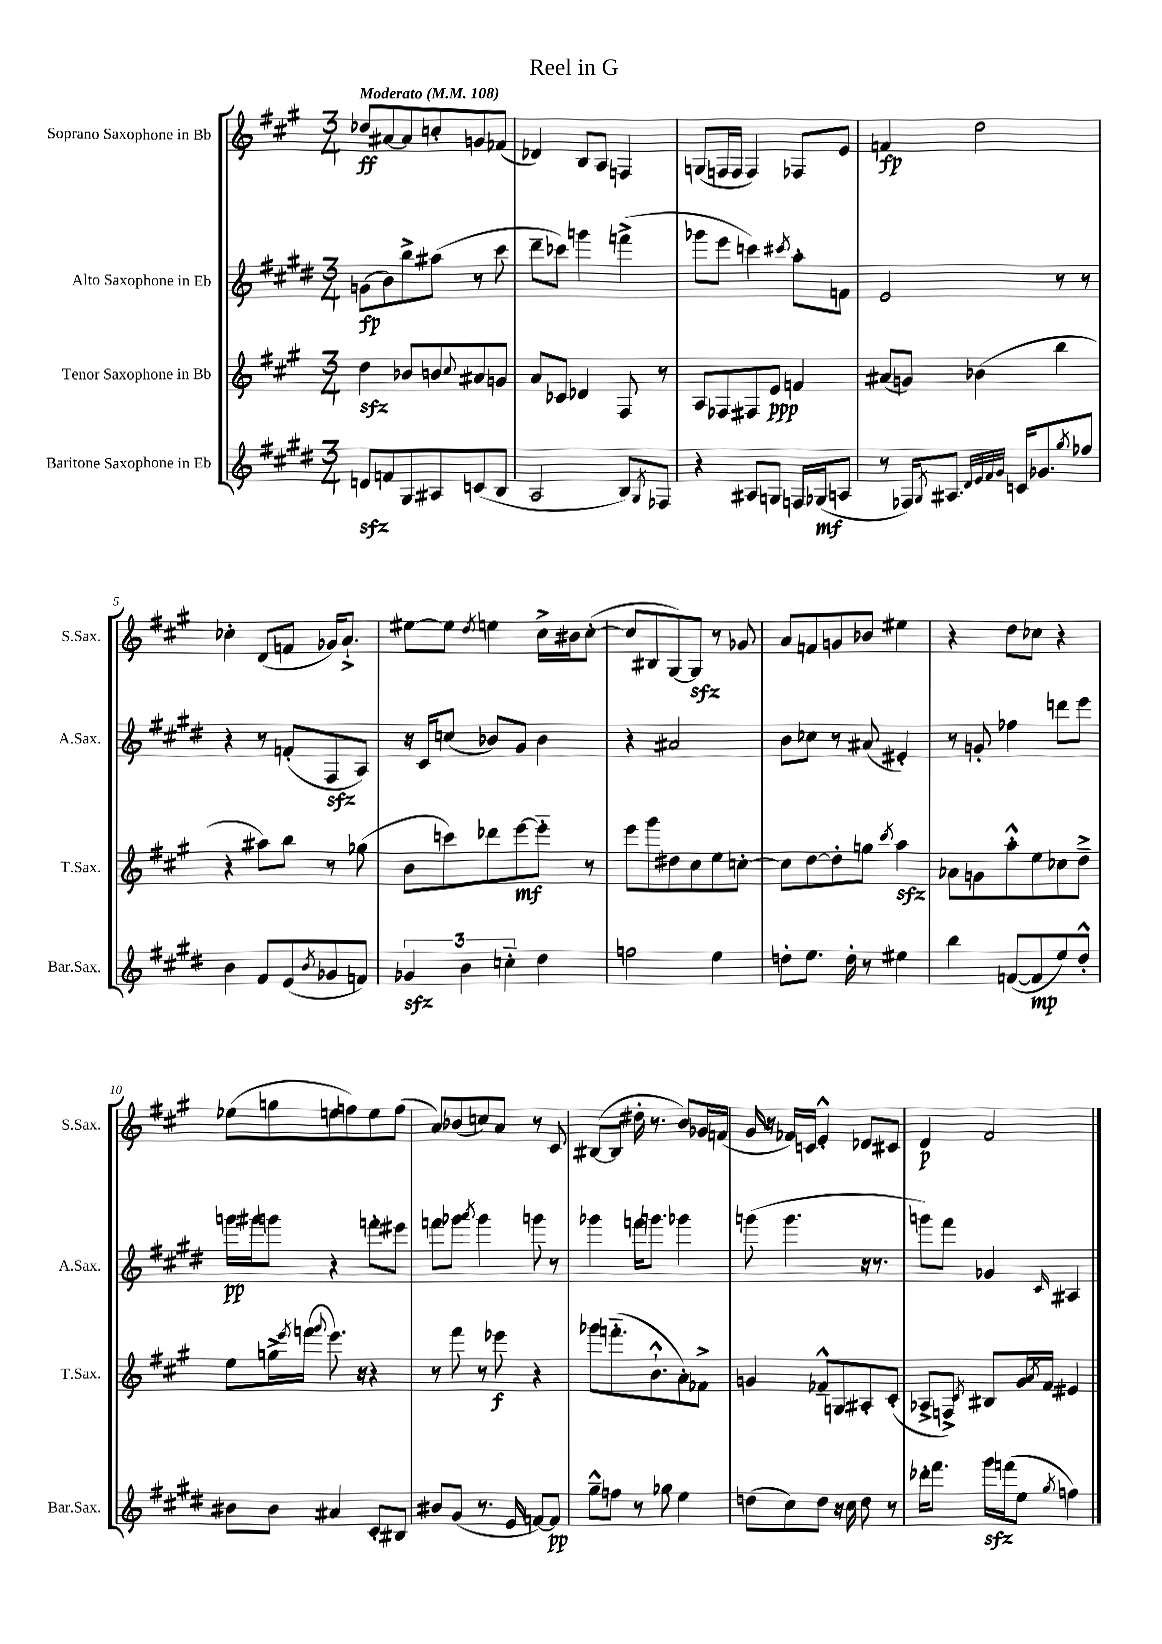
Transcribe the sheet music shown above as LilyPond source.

\header { title = "Reel in G" }
<<
\new StaffGroup <<
\new Staff = "s0" \with { instrumentName = "Soprano Saxophone in Bb" shortInstrumentName = "S.Sax." } {
    \clef treble \key a \major \numericTimeSignature \time 3/4 \tempo "Moderato" 4 = 108
    des''8\ff ais'8~ ais'8 c''8-. g'8 fes'8( |
    des'4) b8 a8 f4 |
    g8( f16 f16 f4) fes8 e'8 |
    f'4\fp d''2 |
    ces''4-. d'8( f'8 ges'16) a'8.-!-> |
    eis''8~ eis''8 \acciaccatura { d''8 } e''4 cis''16-> bis'16 cis''8~-.( |
    cis''8 bis8 gis8~) gis8\sfz r8 ges'8 |
    a'8 f'8 g'8 bes'8 eis''4 |
    r4 d''8 ces''8 r4 |
    ees''8( g''8 e''8 f''8) e''8 f''8( |
    a'8) bes'8( c''8) a'8 r8 cis'8 |
    bis8~( bis8 dis''16-. r8. b'8) ges'16 f'16( |
    gis'16 r16 fes'16) c'16 e'4-.-^ des'8 cis'8 |
    d'4\p fis'2 \bar "|." |
}
\new Staff = "s1" \with { instrumentName = "Alto Saxophone in Eb" shortInstrumentName = "A.Sax." } {
    \clef treble \key e \major \numericTimeSignature \time 3/4
    g'8\fp( b'8) b''8-> ais''8( r8 cis'''8 |
    dis'''8-- ces'''8) g'''4 f'''4->( |
    ges'''8 e'''8 c'''4) \acciaccatura { cis'''8 } a''8-. f'8 |
    e'2 r8 r8 |
    r4 r8 f'8-.( fis8\sfz a8) |
    r16 cis'16 c''8( bes'8) gis'8 bes'4 |
    r4 ais'2 |
    b'8 ces''8 r8 ais'8( eis'4-.) |
    r8 g'8-. fes''4 d'''8 e'''8 |
    g'''16\pp gis'''16 g'''8 r4 f'''8-. eis'''8 |
    f'''8 ges'''8 \acciaccatura { a'''8 } ges'''4 g'''8 r8 |
    ges'''4 f'''16 g'''8. ges'''4 |
    g'''8( g'''4. r16 r8. |
    g'''8) fis'''8 ges'4 \grace { cis'16 } ais4 \bar "|." |
}
\new Staff = "s2" \with { instrumentName = "Tenor Saxophone in Bb" shortInstrumentName = "T.Sax." } {
    \clef treble \key a \major \numericTimeSignature \time 3/4
    d''4\sfz bes'8 b'8 \appoggiatura { cis''8 } ais'8 g'8 |
    a'8 ces'8 des'4 fis8 r8 |
    a8 fes8 fis8 e'8\ppp f'4 |
    ais'8( g'8) bes'4( b''4 |
    r4 ais''8) b''8 r8 ges''8( |
    b'8 c'''8) des'''8 e'''8~\mf e'''8-_ r8 |
    e'''8 gis'''8 dis''8 cis''8 e''8 c''8~-. |
    c''8 d''8~ d''8-. g''8 \acciaccatura { cis'''8 } a''4\sfz |
    aes'8 g'8 a''8-.-^ e''8 ces''8 d''8---> |
    e''8 g''16-> \acciaccatura { e'''8 } f'''16( \appoggiatura { gis'''8 } e'''8.) r16 r4 |
    r8 fis'''8 r8 ees'''8\f r4 |
    ges'''8 f'''8.-_( b'8.-!-^ a'8-.) fes'8-> |
    g'4 fes'8---^ g8 ais8-. cis'8-.( |
    aes8-> f8->) \acciaccatura { cis'8 } bis8 gis'16 \acciaccatura { a'8 } fis'16 eis'4 \bar "|." |
}
\new Staff = "s3" \with { instrumentName = "Baritone Saxophone in Eb" shortInstrumentName = "Bar.Sax." } {
    \clef treble \key e \major \numericTimeSignature \time 3/4
    d'8\sfz f'8 gis8 ais8 c'8( b8 |
    a2 b8) \acciaccatura { gis8 } fes8 |
    r4 ais8 g8 f16 ges16\mf( a8 |
    r8 fes16) \acciaccatura { gis8 } ais8. \grace { dis'32 e'32 fis'32 gis'32 } c'16 ges'8. \acciaccatura { gis''8 } fes''8 |
    b'4 fis'8 e'8( \acciaccatura { b'8 } ges'8 f'8) |
    \tuplet 3/2 { ges'4\sfz b'4 c''4-_ } dis''4 |
    f''2 e''4 |
    d''8-. e''8. d''16-. r8 eis''4 |
    b''4 f'8~( f'8\mp e''8) dis''8-.-^ |
    bis'8 bis'8 ais'4 cis'8-. bis8 |
    bis'8 gis'8( r8. e'16 f'8~) f'8\pp |
    gis''8---^ f''8 r8 ges''8 e''4 |
    d''8( cis''8) d''8 r16 cis''16 d''8 r8 |
    des'''16-. fis'''8. gis'''16\sfz f'''16( e''8 \acciaccatura { gis''8 } f''4) \bar "|." |
}
>>
>>
